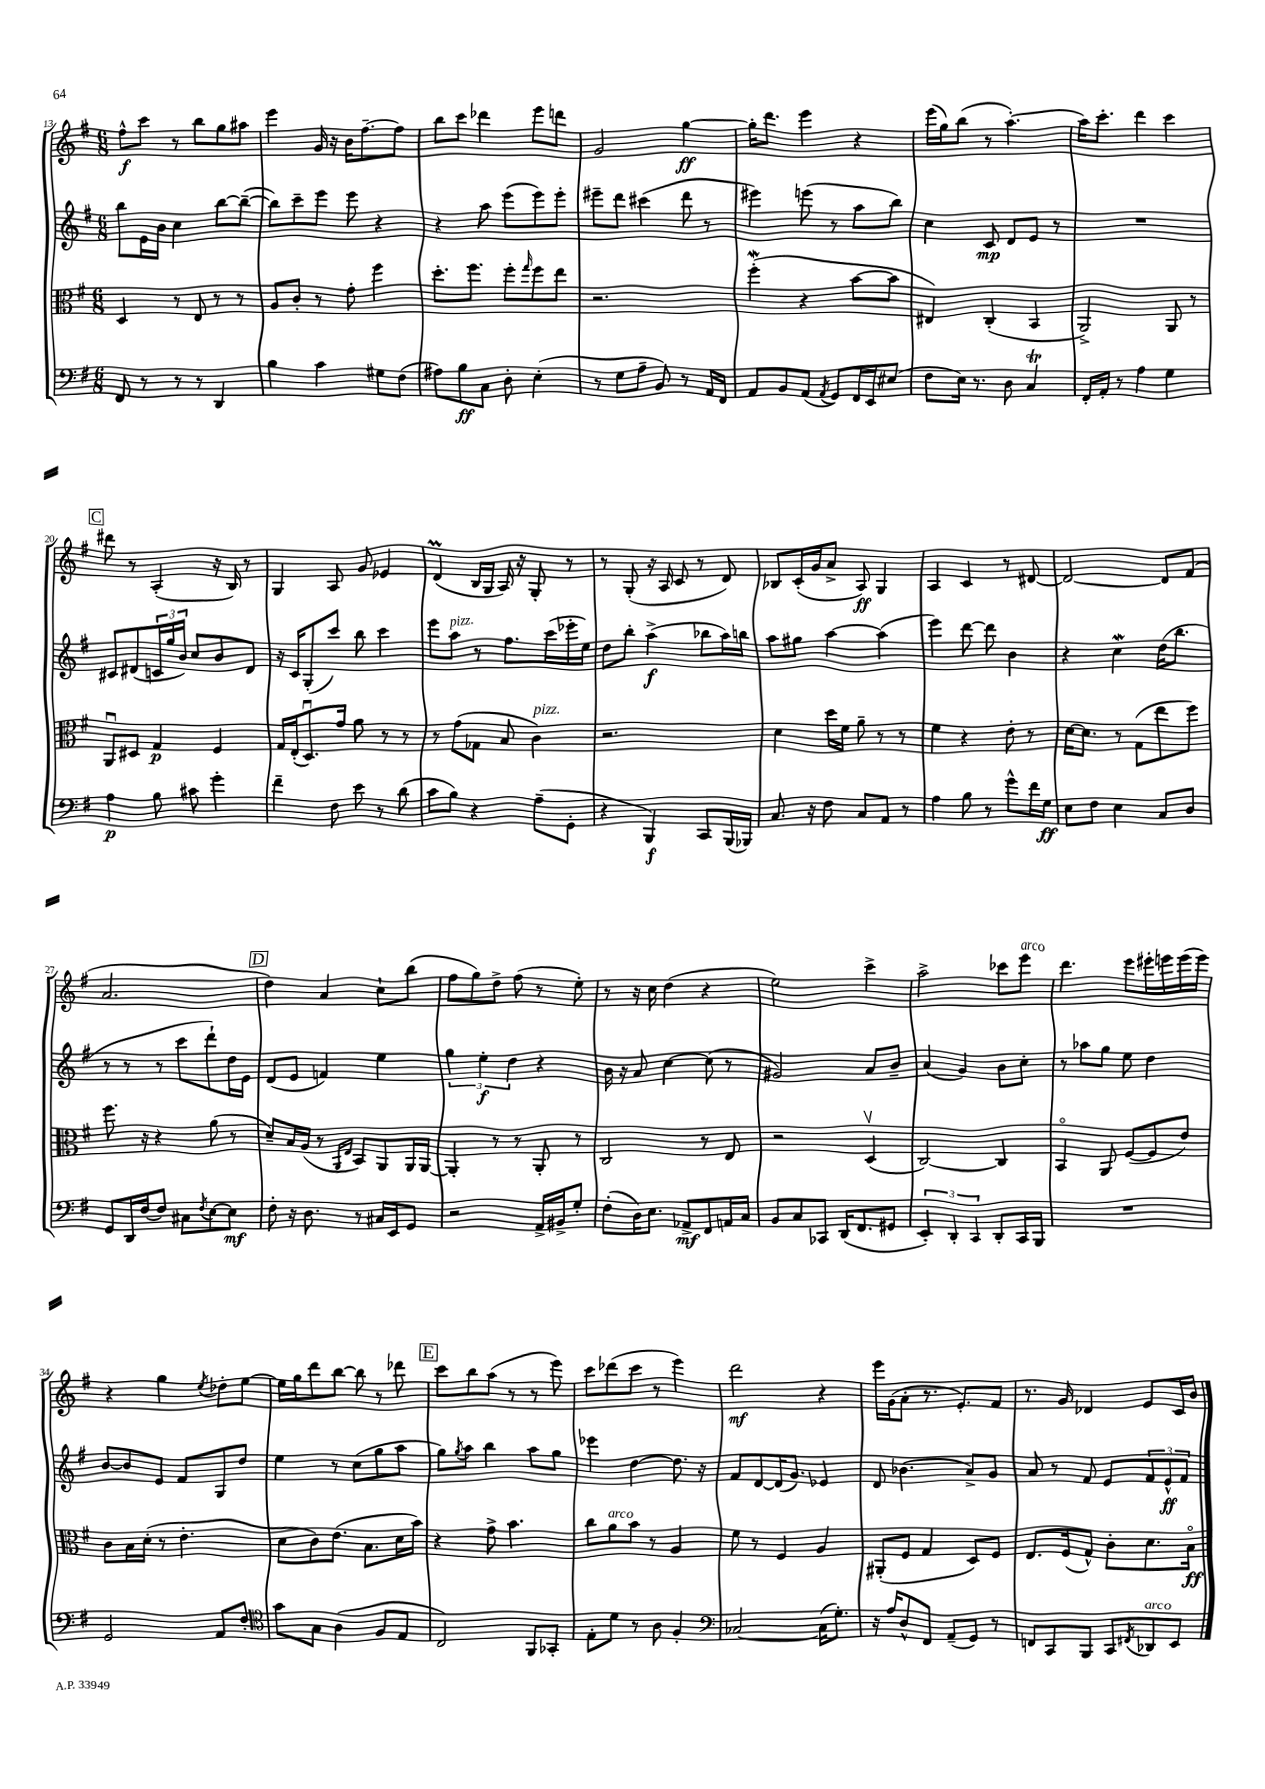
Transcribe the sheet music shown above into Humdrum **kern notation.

**kern	**dynam	**kern	**dynam	**kern	**dynam	**kern	**dynam
*part4	*part4	*part3	*part3	*part2	*part2	*part1	*part1
*staff4	*staff4	*staff3	*staff3	*staff2	*staff2	*staff1	*staff1
*clefF4	*	*clefC3	*	*clefG2	*	*clefG2	*
*k[f#]	*	*k[f#]	*	*k[f#]	*	*k[f#]	*
*M6/8	*	*M6/8	*	*M6/8	*	*M6/8	*
=13	=13	=13	=13	=13	=13	=13	=13
8FF#/	.	4D/	.	8bb\L	.	8ff#^^\L	f
8r	.	.	.	16e\L	.	8ccc\J	.
.	.	.	.	16b\JJ	.	.	.
8r	.	8r	.	4cc\	.	8r	.
8r	.	8E/	.	.	.	8bb\L	.
4DD/	.	8r	.	[8bb\L	.	8gg\	.
.	.	8r	.	(8bb~\J_	.	8aa#X\J	.
=14	=14	=14	=14	=14	=14	=14	=14
4B\	.	8A/L	.	8bb\L])	.	4eee\	.
.	.	8c'/J	.	8ccc~\	.	.	.
4c\	.	8r	.	8eee\J	.	16g/	.
.	.	.	.	.	.	16r	.
.	.	8g'\	.	8eee\	.	16b\KL	.
.	.	.	.	.	.	[8.ff#~\	.
8G#X\L	.	4ff#\	.	4r	.	.	.
(8F#\J	.	.	.	.	.	8ff#\J]	.
=15	=15	=15	=15	=15	=15	=15	=15
8A#X\L)	.	8.dd'\L	.	4r	.	8bb\L	.
8B\	ff	.	.	.	.	8ccc\J	.
.	.	8.ff#\J	.	.	.	.	.
8C\J	.	.	.	8aa\	.	4ddd-X\	.
8D'\	.	8ff#'\L	.	(8eee\L	.	.	.
.	.	16qqgg/	.	.	.	.	.
(4E'\	.	8ff#\	.	8eee\)	.	8eee\L	.
.	.	8ee\J	.	8eee'\J	.	8dddn\J	.
=16	=16	=16	=16	=16	=16	=16	=16
8r	.	2.r	.	8eee#X~\L	.	2g/	.
8G\L	.	.	.	8ddd\J	.	.	.
8A~\J	.	.	.	(4ccc#X\	.	.	.
8BB/)	.	.	.	.	.	.	.
8r	.	.	.	8ddd\	.	[4gg\	ff
16AA/LL	.	.	.	8r	.	.	.
16FF#/JJ	.	.	.	.	.	.	.
=17	=17	=17	=17	=17	=17	=17	=17
8AA/L	.	(4ff#W'\	.	4eee#X\)	.	16gg'\KL]	.
.	.	.	.	.	.	8.ddd\J	.
8BB/	.	.	.	.	.	.	.
(8AA/J	.	4r	.	(8eeen\	.	4eee\	.
8qAA/	.	.	.	.	.	.	.
8GG/L)	.	.	.	8r	.	.	.
16FF#/L	.	[8b\L	.	8aa\L	.	4r	.
16EE/J	.	.	.	.	.	.	.
(8E#X/J	.	8b\J]	.	8bb\J)	.	.	.
=18	=18	=18	=18	=18	=18	=18	=18
8F#\L	.	4E#X/)	.	4cc\	.	(16eee\LL	.
.	.	.	.	.	.	16gg\J)	.
16E\Jk)	.	.	.	.	.	(8bb\J	.
8.r	.	.	.	.	.	.	.
.	.	(4C'/	.	8c/	mp	8r	.
8D\	.	.	.	8d/L	.	[4.aa'\)	.
4CT/	.	4BB/	.	8e/J	.	.	.
.	.	.	.	8r	.	.	.
=19	=19	=19	=19	=19	=19	=19	=19
16FF#'/LL	.	2AA^/)	.	2.r	.	16aa\KL]	.
16AA'/JJ	.	.	.	.	.	8.ccc'\J	.
8r	.	.	.	.	.	.	.
4A\	.	.	.	.	.	4ddd\	.
4G\	.	8AA/	.	.	.	4ccc\	.
.	.	8r	.	.	.	.	.
!!LO:LB:g=z
!!LO:REH:place=s1:t=C
=20	=20	=20	=20	=20	=20	=20	=20
4A\	p	8AAu/L	.	8c#X/L	.	8ddd#X\	.
.	.	8D#X/J	.	(8d#X/	.	8r	.
8B\	.	4G/	p	24cn/L	.	(4A'/	.
.	.	.	.	24gg/	.	.	.
.	.	.	.	24b/JJ)	.	.	.
8c#X\	.	.	.	8cc/L	.	.	.
4g'\	.	4F#/	.	8b/	.	16r	.
.	.	.	.	.	.	16B/)	.
.	.	.	.	8d#/J	.	8r	.
=21	=21	=21	=21	=21	=21	=21	=21
4f#~\	.	16G/LL	.	16r	.	4G/	.
.	.	(16E'/J	.	16c/KL	.	.	.
.	.	8.Du/)	.	(8G'/	.	.	.
8F#\	.	.	.	8ccc/J)	.	8A/	.
.	.	16g/Jk	.	.	.	.	.
8e\	.	8a\	.	8bb\	.	8g/	.
8r	.	8r	.	4ccc\	.	4e-X/	.
(8d\	.	8r	.	.	.	.	.
=22	=22	=22	=22	=22	=22	=22	=22
8c\L	.	8r	.	8eee\L	.	(4dM/	.
!	!	!	!	!LO:TX:a:i:t=pizz.	!	!	!
8B\J)	.	(8g\L	.	8aa\J	.	.	.
4r	.	8G-X\J	.	8r	.	16B/LL	.
.	.	.	.	.	.	16G/JJ	.
.	.	8B/	.	8.ff#\L	.	16A/)	.
.	.	.	.	.	.	16r	.
!	!	!LO:TX:a:i:t=pizz.	!	!	!	!	!
(8A~\L	.	4c\)	.	.	.	8G'/	.
.	.	.	.	(16ccc\L	.	.	.
8GG'\J	.	.	.	16eee-X'\	.	8r	.
.	.	.	.	16ee\JJ)	.	.	.
=23	=23	=23	=23	=23	=23	=23	=23
4r	.	2.r	.	8dd\L	.	8r	.
.	.	.	.	8bb'\J	.	(8G'/	.
4BBB/)	f	.	.	(4aa^\	f	16r	.
.	.	.	.	.	.	16A/	.
.	.	.	.	.	.	8c/	.
8CC/L	.	.	.	8bb-X\L	.	8r	.
(16BBB/L	.	.	.	16aa\L)	.	8d/)	.
16BBB-X/JJ)	.	.	.	16bbn\JJ	.	.	.
=24	=24	=24	=24	=24	=24	=24	=24
8.C/	.	4d\	.	8aa\L	.	8B-X/L	.
.	.	.	.	8gg#X\J	.	(16c'/L	.
16r	.	.	.	.	.	16g/J	.
8F#\	.	16dd\LL	.	[4aa\	.	8a^/J	.
.	.	16f#\JJ	.	.	.	.	.
8C/L	.	8a~\	.	.	.	8A/)	ff
8AA/J	.	8r	.	(4aa\]	.	4G/	.
8r	.	8r	.	.	.	.	.
=25	=25	=25	=25	=25	=25	=25	=25
4A\	.	4f#\	.	4eee\)	.	4A/	.
8B\	.	4r	.	[8ddd\	.	4c/	.
8r	.	.	.	8ddd\]	.	.	.
8g^^\L	.	8e'\	.	4b\	.	8r	.
16f#\L	.	8r	.	.	.	[8d#X/	.
16G\JJ	ff	.	.	.	.	.	.
=26	=26	=26	=26	=26	=26	=26	=26
8E\L	.	[16d\KL	.	4r	.	2d#/_	.
.	.	8.d\J]	.	.	.	.	.
8F#\J	.	.	.	.	.	.	.
4E\	.	8r	.	4ccw\	.	.	.
.	.	(8G\L	.	.	.	.	.
8C/L	.	8ee\	.	(16dd\KL	.	8d#/L]	.
.	.	.	.	8.bb\J	.	.	.
8D/J	.	8ff#\J)	.	.	.	(8f#/J	.
!!LO:LB:g=z
=27	=27	=27	=27	=27	=27	=27	=27
8GG/L	.	8.ff#\	.	8r	.	2.a/	.
16DD/L	.	.	.	8r	.	.	.
[16F#/J	.	16r	.	.	.	.	.
8F#/J]	.	4r	.	8r	.	.	.
8C#X\L	.	.	.	8ccc\L	.	.	.
8qF#/	.	.	.	.	.	.	.
[8E\	.	(8a\	.	8ddd`\)	.	.	.
8E\J]	mf	8r	.	16dd\L	.	.	.
.	.	.	.	16e\JJ	.	.	.
!!LO:REH:place=s1:t=D
=28	=28	=28	=28	=28	=28	=28	=28
8F#'\	.	8d~/L)	.	(8d/L	.	4dd\)	.
16r	.	16B/L	.	8e/J	.	.	.
8.D\	.	(16A/JJ	.	.	.	.	.
.	.	8r	.	4fn/)	.	4a/	.
.	.	16qqAA/LL	.	.	.	.	.
.	.	16qqE/JJ	.	.	.	.	.
8r	.	8BB/L)	.	.	.	.	.
16C#X/LL	.	8AA/	.	4ee\	.	8cc`\L	.
16EE/J	.	.	.	.	.	.	.
8GG/J	.	16AA/L	.	.	.	(8bb\J	.
.	.	[16AA/JJ	.	.	.	.	.
=29	=29	=29	=29	=29	=29	=29	=29
2r	.	4AA'/]	.	6gg\	.	8ff#\L	.
.	.	.	.	.	.	8gg\)	.
.	.	.	.	6ee'\	f	.	.
.	.	8r	.	.	.	8dd^\J	.
.	.	.	.	6dd\	.	.	.
.	.	8r	.	.	.	(8ff#\	.
16AA^/LL	.	8AA'/	.	4r	.	8r	.
16BB#X^/J	.	.	.	.	.	.	.
8G'/J	.	8r	.	.	.	8ee'\)	.
=30	=30	=30	=30	=30	=30	=30	=30
(8F#'\L	.	2C/	.	16b\	.	8r	.
.	.	.	.	16r	.	.	.
16D\K)	.	.	.	8a/	.	16r	.
8.E\J	.	.	.	.	.	16cc\	.
.	.	.	.	[4cc\	.	(4dd\	.
8AA-X^/L	mf	.	.	.	.	.	.
8FF#/	.	8r	.	(8cc\]	.	4r	.
16AAn/L	.	8E/	.	8r	.	.	.
16C/JJ	.	.	.	.	.	.	.
=31	=31	=31	=31	=31	=31	=31	=31
8BB/L	.	2r	.	2g#X/)	.	2ee\)	.
8C/	.	.	.	.	.	.	.
8CC-X/J	.	.	.	.	.	.	.
(16DD/KL	.	.	.	.	.	.	.
8.FF#/	.	.	.	.	.	.	.
.	.	(4Dv/	.	8a/L	.	4ccc^\	.
8GG#X/J	.	.	.	8b~/J	.	.	.
=32	=32	=32	=32	=32	=32	=32	=32
6EE'/)	.	[2C/)	.	(4a/	.	2aa^\	.
6DD'/	.	.	.	.	.	.	.
.	.	.	.	4g/)	.	.	.
6CC/	.	.	.	.	.	.	.
8DD'/L	.	4C/]	.	8b\L	.	8ccc-X\L	.
!	!	!	!	!	!	!LO:TX:a:i:t=arco	!
16CC/L	.	.	.	8cc'\J	.	8eee\J	.
16BBB/JJ	.	.	.	.	.	.	.
=33	=33	=33	=33	=33	=33	=33	=33
2.r	.	4BB/	.	8r	.	4.ddd\	.
.	.	.	.	8aa-X\L	.	.	.
.	.	8AA/	.	8gg\J	.	.	.
.	.	([8F#/L	.	8ee\	.	8eee\L	.
.	.	8F#/]	.	4dd\	.	16eee#X'\L	.
.	.	.	.	.	.	16eeen\	.
.	.	8e/J)	.	.	.	(16eee\	.
.	.	.	.	.	.	16eee\JJ)	.
!!LO:LB:g=z
=34	=34	=34	=34	=34	=34	=34	=34
2GG/	.	8c\L	.	[8b/L	.	4r	.
.	.	16B\L	.	8b/]	.	.	.
.	.	(16d'\JJ	.	.	.	.	.
.	.	8r	.	8e/J	.	4gg\	.
.	.	4.e'\	.	8f#/L	.	.	.
.	.	.	.	.	.	8qee/	.
8AA/L	.	.	.	8G/	.	8dd-X'\L	.
8F#'/J	.	.	.	8dd/J	.	[8ee\J	.
=35	=35	=35	=35	=35	=35	=35	=35
*clefC4	*	*	*	*	*	*	*
8g\L	.	8d\L	.	4ee\	.	16ee\LL]	.
.	.	.	.	.	.	16gg\J	.
8G\J	.	8c\)	.	.	.	8ddd\	.
(4A\	.	(8.e\J	.	8r	.	[8bb\J	.
.	.	.	.	(8cc\L	.	8bb\]	.
.	.	8.B\L	.	.	.	.	.
8F#/L	.	.	.	8gg\	.	8r	.
8E/J	.	16d\L	.	8aa\J	.	8ddd-X\	.
.	.	16b\JJ)	.	.	.	.	.
!!LO:REH:place=s1:t=E
=36	=36	=36	=36	=36	=36	=36	=36
2C/)	.	4r	.	8gg\L)	.	8ccc\L	.
.	.	.	.	8qgg/	.	.	.
.	.	.	.	8aa\J	.	8bb\	.
.	.	8g^\	.	4bb\	.	(8aa\J	.
.	.	4.b\	.	.	.	8r	.
8FF#/L	.	.	.	8aa\L	.	8r	.
8GG-X'/J	.	.	.	8gg\J	.	8eee\)	.
=37	=37	=37	=37	=37	=37	=37	=37
8E'\L	.	8cc\L	.	4eee-X\	.	8ccc\L	.
!	!	!LO:TX:a:i:t=arco	!	!	!	!	!
8d\J	.	8a\	.	.	.	(8ddd-X\	.
8r	.	8b\J	.	[4dd\	.	8ccc\J	.
8A\	.	8r	.	.	.	8r	.
4F#'/	.	4A/	.	8.dd\]	.	4eee\)	.
.	.	.	.	16r	.	.	.
=38	=38	=38	=38	=38	=38	=38	=38
*clefF4	*	*	*	*	*	*	*
[2C-X/	.	8f#\	.	8f#/L	.	2ddd\	mf
.	.	8r	.	[8d/	.	.	.
.	.	4F#/	.	(16d/K]	.	.	.
.	.	.	.	8.g/J)	.	.	.
(16C-\KL]	.	4A/	.	4e-X/	.	4r	.
8.G'\J)	.	.	.	.	.	.	.
=39	=39	=39	=39	=39	=39	=39	=39
16r	.	(8AA#X'/L	.	8d/	.	16eee\LL	.
16A/KL	.	.	.	.	.	(16g\J	.
8D^^/	.	8F#/J	.	(4.b-X\	.	8a'\J	.
8FF#/J	.	4G/	.	.	.	8.r	.
(8AA~/L	.	.	.	.	.	.	.
.	.	.	.	.	.	8.e'/L)	.
8GG/J)	.	8D/L)	.	8a^/L)	.	.	.
8r	.	8F#/J	.	8g/J	.	8f#/J	.
=40	=40	=40	=40	=40	=40	=40	=40
8FFn/L	.	8.E/L	.	8a/	.	8.r	.
8CC/	.	.	.	8r	.	.	.
.	.	(16F#/k	.	.	.	16g/	.
8BBB/J	.	8G^^/J)	.	8f#/	.	4d-X/	.
8CC/L	.	8c'\L	.	8e/L	.	.	.
8qFF#X/	.	.	.	.	.	.	.
!LO:TX:a:i:t=arco	!	!	!	!	!	!	!
8DD-X/	.	8.d\	.	12f#/	.	8e/L	.
.	.	.	.	12e^^/	ff	.	.
8EE/J	.	.	.	.	.	16c/L	.
.	.	.	.	12f#/J	.	.	.
.	.	16B\Jk	ff	.	.	16b/JJ	.
==	==	==	==	==	==	==	==
*-	*-	*-	*-	*-	*-	*-	*-
